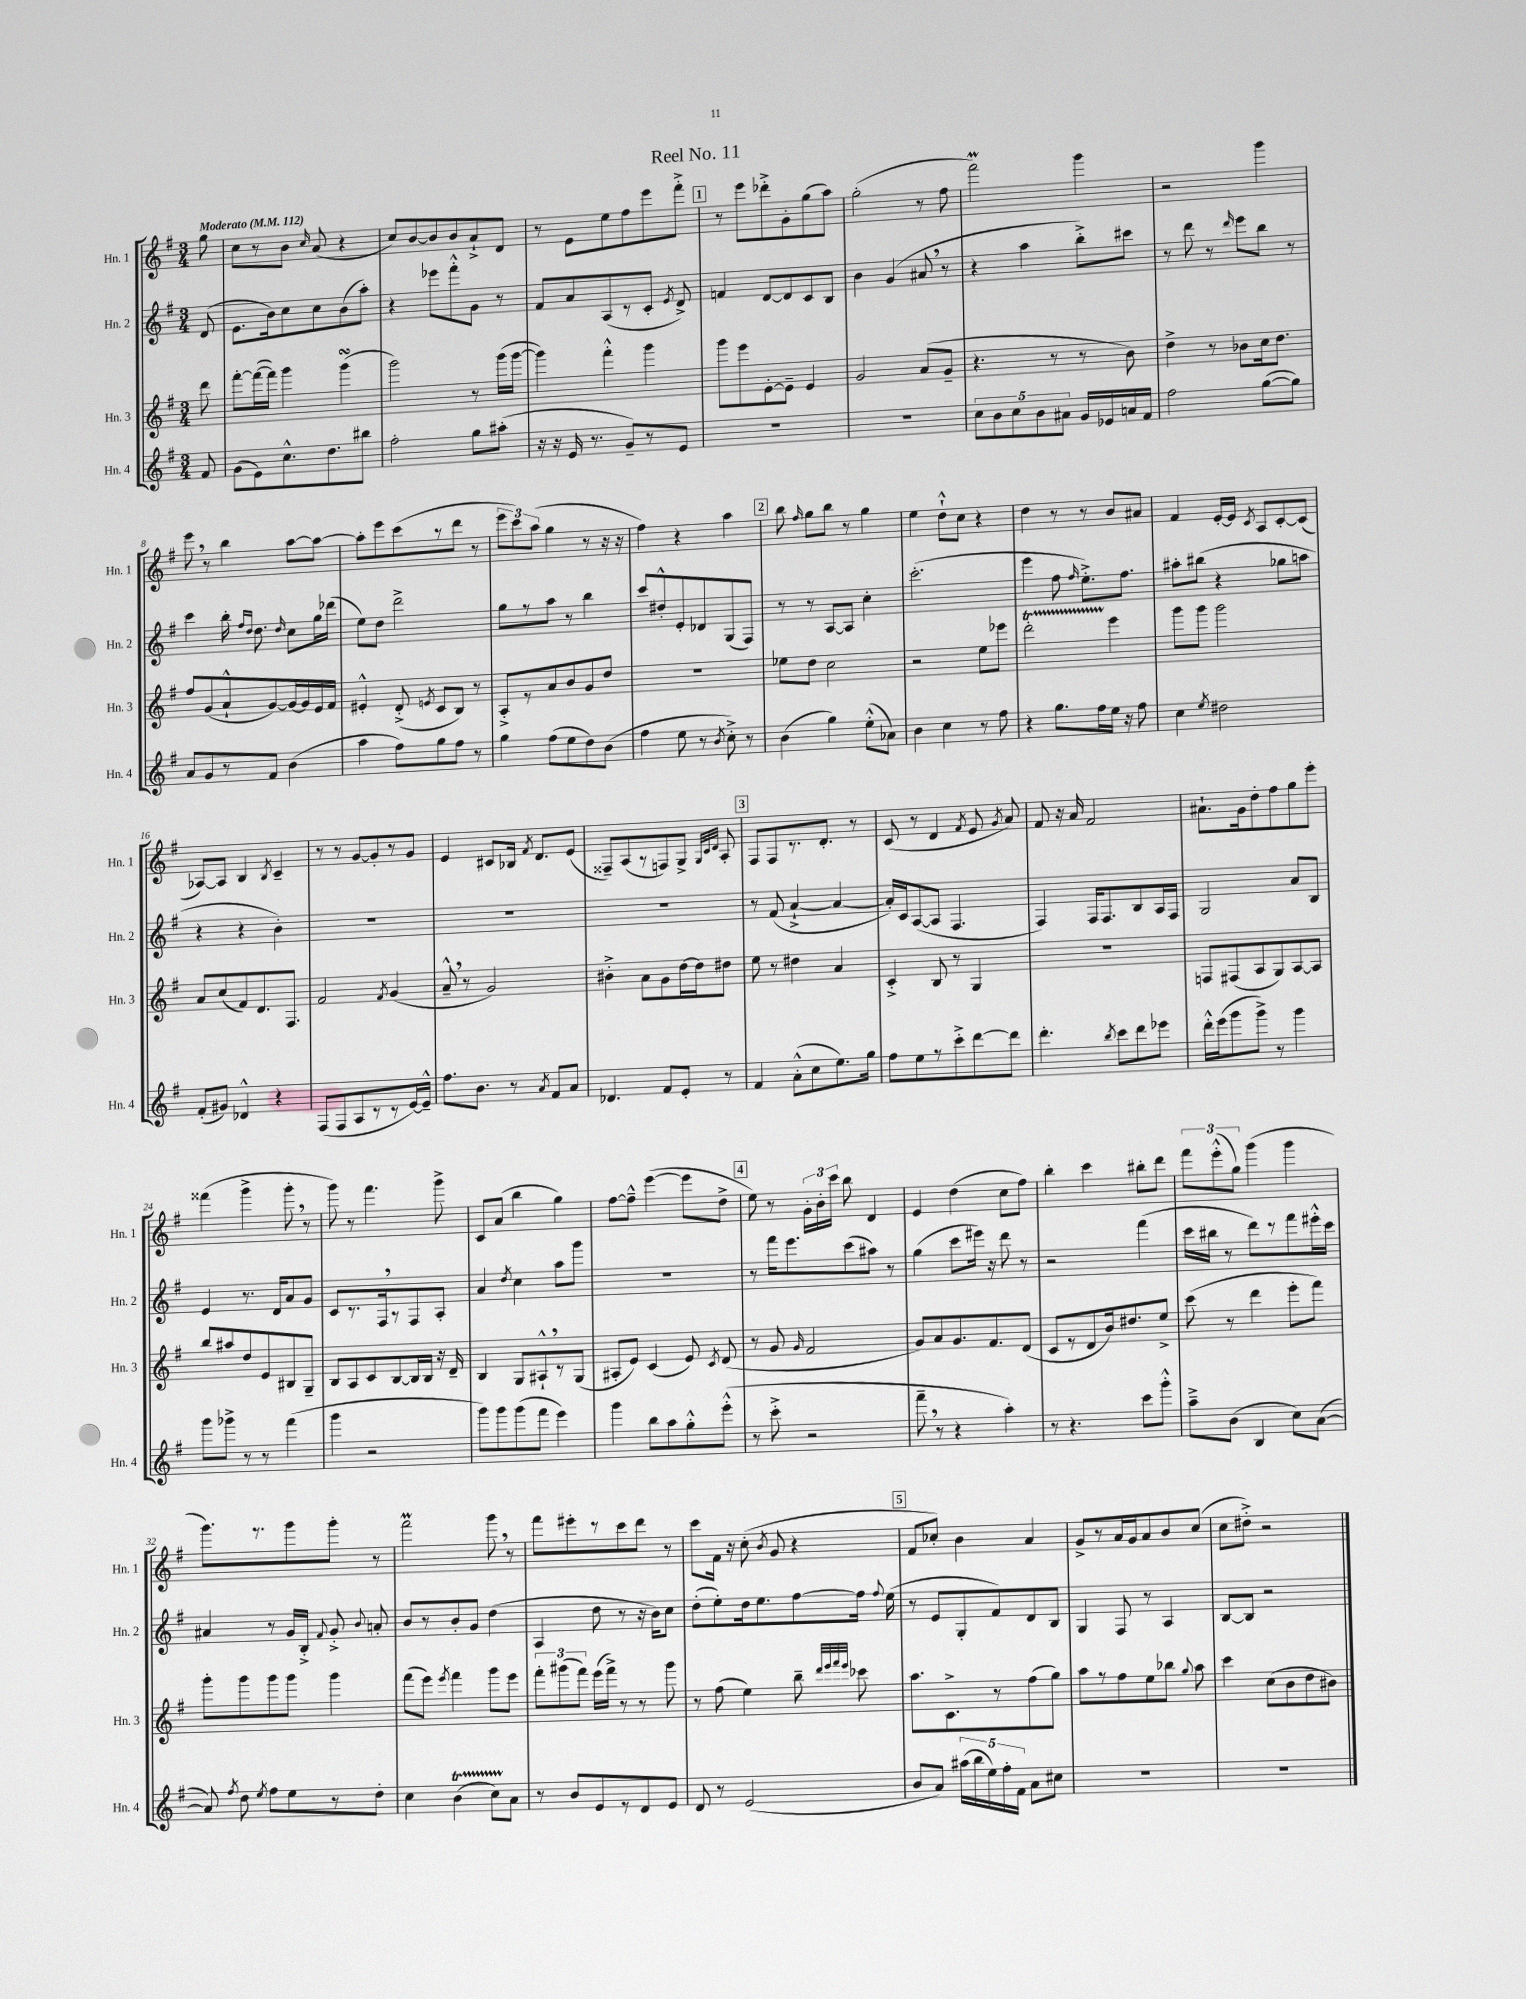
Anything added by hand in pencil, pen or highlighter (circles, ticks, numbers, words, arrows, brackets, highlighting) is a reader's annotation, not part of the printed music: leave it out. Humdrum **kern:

**kern	**kern	**kern	**kern
*part4	*part3	*part2	*part1
*staff4	*staff3	*staff2	*staff1
*I"Hn. 4	*I"Hn. 3	*I"Hn. 2	*I"Hn. 1
*I'Hn. 4	*I'Hn. 3	*I'Hn. 2	*I'Hn. 1
*clefG2	*clefG2	*clefG2	*clefG2
*k[f#]	*k[f#]	*k[f#]	*k[f#]
*M3/4	*M3/4	*M3/4	*M3/4
*MM112	*MM112	*MM112	*MM112
=	=	=	=
!	!	!	!LO:TX:a:B:t=Moderato
8f#/	8ddd\	(8d/	8gg\
=1	=1	=1	=1
(8g\L	[8fff#'\L	8.e\L	8cc\L
8e\)	(16fff#\L_	.	8r
.	16fff#\JJ])	16b\k)	.
8.cc^^\	4ggg\	8cc\	8b\J
.	.	.	16qqcc/
.	.	8cc\	(8a/
8.dd\	.	.	.
.	(4gggsSSs\	(8b\	4r
8bb#X\J	.	8aa'\J)	.
=2	=2	=2	=2
2ff#'\	2ggg\)	4r	8cc/L)
.	.	.	[8b/
.	.	8eee-X\L	8b/]
.	.	8fff#'^^\	8b/
8gg\L	8r	8g\J	8a`^/
(8aa#X'\J	(16ggg\LL	8r	8d/J
.	[16ggg\JJ	.	.
=3	=3	=3	=3
16r	4ggg\])	8f#/L	8r
16r	.	.	.
16e/	.	8a/	8e\L
8.r	.	.	.
.	4fff#'^^\	(8A/	8ee\
8g~/L)	.	8r	8ff#\
8r	4ggg\	8c'/J	8eee\
.	.	8qe/	.
8e/J	.	8d^/)	8fff#'^\J
!!LO:REH:place=s1:t=1
=4	=4	=4	=4
2.r	8ggg\L	4fn/	8r
.	8eee\	.	8eee\L
.	[8e'\	[8d/L	8ddd-X'^\
.	8e~\J]	8d/]	8g'\
.	4e/	8c/	(8gg\
.	.	8B/J	8aa\J)
=5	=5	=5	=5
2.r	2g/	4b\	(2gg'\
.	.	(4g/	.
.	(8a/L	8a#X,/	8r
.	8g~/J	8r	8ff#\
=6	=6	=6	=6
10cc\L	4.r	4r	2fff#m\)
10b\	.	.	.
10cc\	.	.	.
.	.	4aa\	.
10b\	.	.	.
.	8r	.	.
10a#X\J	.	.	.
16g/LL	8r	8bb'^\L)	4ggg\
16e-X/	.	.	.
16an/	8b\)	8ccc#X\J	.
16f#/JJ	.	.	.
=7	=7	=7	=7
2ff#\	4dd^\	8r	2r
.	.	8ddd\	.
.	8r	8r	.
.	.	16qqddd/	.
.	8b-X\L	8eee\L	.
([8gg\L	16cc\k	8bb\J	4ggg\
.	8.dd\J	.	.
8gg\J])	.	8r	.
!!LO:LB:g=z
=8	=8	=8	=8
8a/L	8ff#/L	4ccc\	8eee,\
8g/	(8g/	.	8r
8r	8a`^^/	16bb'\	4bb\
.	.	16qqff#/LL	.
.	.	16qqdd/JJ	.
.	.	8.dd\	.
8f#/J	[8g/)	.	.
.	.	16qqdd/	.
(4b\	16g/L_	8cc\L	[8aa\L
.	16g/]	.	.
.	16e/	16gg\L	8aa\J_
.	16f#/JJ	(16ddd-X\JJ	.
=9	=9	=9	=9
4aa\	4e#X'^^/	8ee\L)	8aa'\L]
.	.	8dd\J	8eee\
8ff#\L)	(8d'^/	2ddd^\	(8ccc\
.	8qen/	.	.
8gg\	8c/L	.	8r
8ff#\J	8B/J)	.	8ddd\J
8r	8r	.	8r
=10	=10	=10	=10
4gg\	8A'^/L	8gg\L	12eee\L
.	.	.	12ccc\)
.	8r	8r	.
.	.	.	(12aa\J
(8ff#\L	8a/	8aa\J	4gg\
8ee\	8b/	8r	.
8dd\)	8g/	4bb\	8r
(8b\J	8dd/J	.	16r
.	.	.	16r
=11	=11	=11	=11
4ff#\	2.r	8ccc/L	4ff#\)
.	.	8dd#X'^^/	.
8ee\	.	8e'/	4r
8r	.	8d-X/	.
8qb/	.	.	.
8cc'^\)	.	(8G/	4aa\
8r	.	8F#/J)	.
!!LO:REH:place=s1:t=2
=12	=12	=12	=12
(4b\	8ee-X\L	8r	8bb\
.	.	.	16qqff#/
.	8dd\J	8r	8gg\L
4gg\)	2cc\	[8A/L	8bb\J
.	.	8A/J]	8r
(8ee'^^\L	.	4cc'\	4gg\
8a-X\J)	.	.	.
=13	=13	=13	=13
4b\	2r	(2.ccc'\	4ee\
4cc\	.	.	8dd`^^\L
.	.	.	8cc\J
8r	8ee\L	.	4r
8ff#\	8eee-X\J	.	.
=14	=14	=14	=14
4r	2dddT'\	4eee\	4dd\
8.gg\L	.	8ff#\	8r
.	.	16qqff#/	.
.	.	8.ee'^\L)	8r
16ff#\L	.	.	.
16ee\JJ	4eee\	.	8b/L
16r	.	8.ff#\J	.
8ff#\	.	.	8a#X/J
=15	=15	=15	=15
4cc\	8ggg\L	8aa#X'\L	4f#/
.	8ggg\J	(8bb#X\J	.
8qee/	.	.	.
2dd#X\	2ggg\	4r	[16e'/LL
.	.	.	16e/JJ]
.	.	.	8qc/
.	.	.	8A/L
.	.	8gg-X\L	[8c'/
.	.	8aan\J	(8c/J]
!!LO:LB:g=z
=16	=16	=16	=16
(8f#'/L	8a/L	4r	[8A-X/L)
8g#X/J)	(8cc/	.	8A-/J]
4d-X^^/	8f#/)	4r	4B/
.	8.d/	.	.
.	.	.	8qB/
4r	.	4b'\)	4c~/
.	8.F#/J	.	.
=17	=17	=17	=17
(8F#/L	2f#/	2.r	8r
8F#/	.	.	8r
8A/	.	.	[8g/L
8r	.	.	8g'/]
.	8qf#/	.	.
8r	(4g/	.	8r
[16e/L)	.	.	8g/J
16e~^^/JJ]	.	.	.
=18	=18	=18	=18
8.ff#\L	8a~^^,/	2.r	4e/
.	8r	.	.
8.b\J	.	.	.
.	2g/)	.	8c#X/L
8r	.	.	16B-X/Jk
.	.	.	8qf#/
.	.	.	8.d/L
8qa/	.	.	.
8f#/L	.	.	.
8a/J	.	.	(8e/J
=19	=19	=19	=19
4.d-X/	4b#X'^\	2.r	8F##X~/L)
.	.	.	(8A/
.	8a\L	.	8r
8f#/L	8g\	.	8Fn/)
8e'/J	[16dd\L	.	8G^/J
.	16dd\J]	.	.
.	.	.	32qqG/LLL
.	.	.	32qqc/
.	.	.	32qqd/JJJ
8r	8dd#X\J	.	8A'/
!!LO:REH:place=s1:t=3
=20	=20	=20	=20
4f#/	8ee\	8r	8F#/L
.	8r	(8f#/	8F#/
(8a'^^\L	4dd#X\	[4a`^/	8.r
8cc\	.	.	.
.	.	.	8.d'/J
8.ee\)	4a/	4a/_	.
.	.	.	8r
16gg\Jk	.	.	.
=21	=21	=21	=21
8ff#\L	4c'^/	16a'/LL])	(8c/
.	.	16c/J	.
8ee\	.	([8A/	8r
8r	8B/	8A/J]	4d/
8ccc'^\	8r	4.F#/	.
.	.	.	8qf#/
[8ddd\	4G/	.	8e/
.	.	.	8qg/
8ddd\J]	.	.	8a/)
=22	=22	=22	=22
4.ddd'\	2.r	4F#/)	8f#/
.	.	.	16r
.	.	.	16a/
.	.	16F#/KL	2f#/
.	.	8.F#/	.
8qbb/	.	.	.
8ccc\L	.	.	.
8ddd\	.	8B/	.
8eee-X\J	.	16A/L	.
.	.	16F#/JJ	.
=23	=23	=23	=23
16ddd'^^\LL	8Fn/L	2G/	8.a#X`\L
(16eee\J	.	.	.
8ggg\	(8F#X/	.	.
.	.	.	16g\k
8ggg^\J)	8A/	.	8dd'\
8r	8G/)	.	8ff#\
4ggg\	[8A/	8a/L	8gg\
.	8A/J]	8B/J	8eee'\J
!!LO:LB:g=z
=24	=24	=24	=24
8ggg\L	8bb/L	4e/	(4fff##X\
8ggg-X^\J	8aa#X/	.	.
8r	8dd/	8.r	4ggg^\
8r	8e/	.	.
.	.	16d/KL	.
(4fff#\	8B#X/	8a/	8ggg',\
.	8G~/J	8g/J	8r
=25	=25	=25	=25
4ggg\	8B/L	8c/L	8ggg\)
.	8A/	8.r	8r
2r	8c/	.	4.fff#\
.	.	16F#,/k	.
.	[8B/	8r	.
.	16B/L]	8F#/	.
.	16B/JJ	.	.
.	16r	8A'/J	8ggg^\
.	16d~/	.	.
=26	=26	=26	=26
8ggg\L)	4B/	4a/	8c/L
8ggg\	.	.	(8a/J
.	.	8qdd/	.
(8ggg\	8G/L	4cc\	4bb\
8fff#\J	8A#X`^^,/	.	.
4eee\)	8r	8aa\L	4gg\)
.	(8G/J	8ggg\J	.
=27	=27	=27	=27
4ggg\	8A#X'/L	2.r	[8ff#\L
.	8e/J)	.	8ff#~^^\J]
8bb\L	(4c/	.	([4eee\
8aa\	.	.	.
8gg'^^\	8e/)	.	8eee\L]
.	8qc/	.	.
(8eee'^^\J	(8d/	.	8dd^\J
!!LO:REH:place=s1:t=4
=28	=28	=28	=28
8r	8r	8r	8ee\)
8ccc'^\	8g/	16fff#\KL	8r
.	.	8.eee\	.
.	16qqg/	.	.
2r	2f#/	.	24g'\LL
.	.	.	24b'\
.	.	.	24ccc\JJ
.	.	(8ccc\	8bb\
.	.	8aa#X\J)	4d/
.	.	8r	.
=29	=29	=29	=29
8fff#~,\	8g/L)	(4gg\	4e/
8r	8a/	.	.
4r	8.g/	8ccc\L	(4dd\
.	.	16eee#X\Jk)	.
.	8.f#/	16r	.
4aa'\)	.	8ddd\	8cc\L
.	(8d/J	8r	8ff#\J)
=30	=30	=30	=30
8r	8c/L	2r	4bb'\
4.r	8r	.	.
.	8d/	.	4ccc\
.	16b/k)	.	.
.	8.dd#X/	.	.
8ccc\L	.	(4fff#\	8bb#X'\L
8ggg'^^\J	8ee^/J	.	8ddd\J
=31	=31	=31	=31
8aa~^\L	(8ccc\	16ccc\LL	12fff#\L
.	.	16bb#X\JJ	.
.	.	.	(12eee'^^\
(8b\J	8r	8r	.
.	.	.	12gg\J)
4B/	4ddd\	8ddd\L)	(4ggg\
.	.	8r	.
8cc\L)	8eee'\L	8fff#\	4ggg\
([8a\J	8fff#\J)	16eee#X'^^\L	.
.	.	16ccc\JJ	.
!!LO:LB:g=z
=32	=32	=32	=32
8a/])	8ggg'\L	4a#X/	8.ggg\L)
8qff#/	.	.	.
8dd\	8ggg\	.	.
.	.	.	8.r
8qee/	.	.	.
8ff#\L	8ggg\	8r	.
8ee\	8ggg\J	16g/LL	8ggg\
.	.	16B'^/JJ	.
.	.	8qqf#/	.
8r	4ggg\	8g'^/	8ggg'\J
.	.	8qqb/	.
8dd'\J	.	8an'/	8r
=33	=33	=33	=33
4cc\	(8fff#\L	8b/L	2fff#m\
.	8eee\J)	8r	.
.	8qeee/	.	.
(4bt\	4fff#\	8b'/	.
.	.	8g/J	.
8ccTTT\L)	8ggg\L	(4dd\	8ggg,\
8a\J	8eee\J	.	8r
=34	=34	=34	=34
8r	12fff#'\L	4A/	8fff#\L
.	(12ggg#X\	.	.
8b/L	.	.	8eee#X'\
.	12fff#\J)	.	.
8e/	(16eee\LL	8dd\	8r
.	16fff#^\JJ)	.	.
8r	8r	8r	8ccc\
8d/	8r	16r	8ddd\J
.	.	16b\KL)	.
8e/J	8ggg#\	8cc\J	8r
=35	=35	=35	=35
8d/	8r	(8dd'\L	8ccc\L
8r	(8ff#\	8ee'\)	16f#\Jk
.	.	.	16r
(2e/	4ee\)	16dd\k	(8cc'\
.	.	8.ee\	.
.	.	.	8qb/
.	.	.	8g/
.	8bb~\	[8ff#\	4r
.	32qqddd/LLL	.	.
.	32qqeee/	.	.
.	32qqfff#/	.	.
.	32qqeee/JJJ	.	.
.	8ccc-X\	16ff#\Jk]	.
.	.	8qqff#/	.
.	.	(16ee\	.
!!LO:REH:place=s1:t=5
=36	=36	=36	=36
8b/L	8.aa\L	8r	8f#/L
8a/J)	.	8e/L	8cc-X'/J)
.	8.c^\	.	.
(20aa#X\LL	.	8G'/	4b\
20bb\	.	.	.
20ee\)	.	.	.
.	8r	8f#/)	.
20ff#'\	.	.	.
20f#\JJ	.	.	.
8a\L	(8ff#\	8d/	4a/
8cc#X\J	8gg\J)	8B/J	.
=37	=37	=37	=37
2.r	8aa\L	4G/	8g^/L
.	8r	.	8r
.	8ff#\	8F#/	16a/L
.	.	.	16g/J
.	8ee\	8r	8a/
.	8bb-X\J	4A/	8b/
.	8qqgg/	.	.
.	8aa\	.	(8cc/J
=38	=38	=38	=38
2.r	4ccc\	[8B/L	8cc\L
.	.	8B/J]	8dd#X'^\J)
.	(8cc\L	2r	2r
.	8b\	.	.
.	8dd\	.	.
.	8b#X\J)	.	.
==	==	==	==
*-	*-	*-	*-
